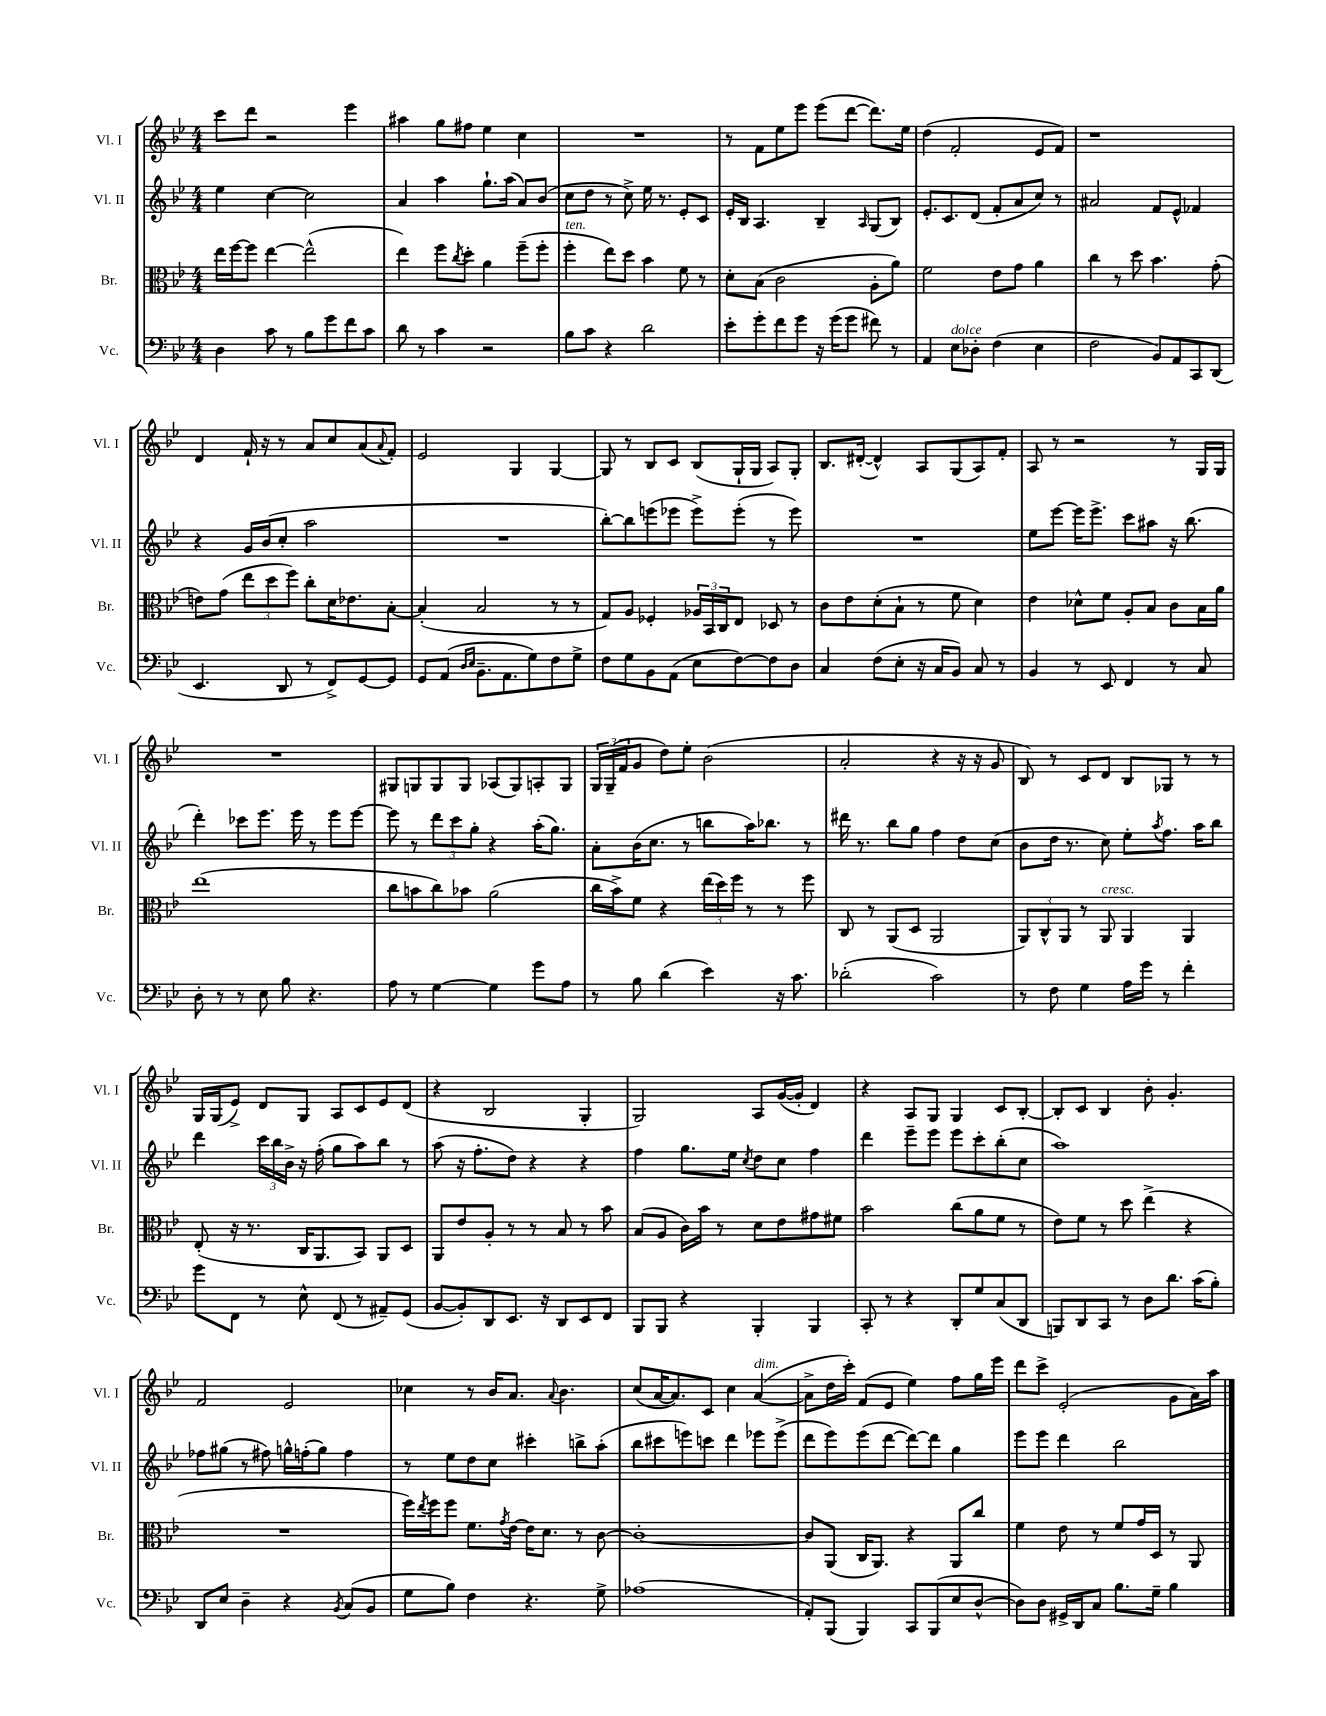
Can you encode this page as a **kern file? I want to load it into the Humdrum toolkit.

**kern	**kern	**kern	**kern
*staff4	*staff3	*staff2	*staff1
*clefF4	*clefC3	*clefG2	*clefG2
*k[b-e-]	*k[b-e-]	*k[b-e-]	*k[b-e-]
*M4/4	*M4/4	*M4/4	*M4/4
4D\	16ee-\LL	4ee-\	8ccc\L
.	[16ff\J	.	.
.	8ff\]J	.	8ddd\J
8c\	[4ee-\	[4cc\	2r
8r	.	.	.
8B-\L	(2ee-^^\]	2cc\]	.
8g\	.	.	.
8f\	.	.	4eee-\
8c\J	.	.	.
=	=	=	=
8d\	4ee-\)	4a/	4aa#\
8r	.	.	.
4c\	8ff\L	4aa\	8gg\L
.	8qcc/	.	.
.	8dd'\J	.	8ff#\J
2r	4a\	8.gg`\L	4ee-\
.	.	(16aa\Jk	.
.	(8ff~\L	8a/L)	4cc\
.	8ff'\J	(8b-/J	.
=	=	=	=
8B-\L	4ff'\	8cc\L	1r
8c\J	.	8dd\J	.
4r	8ee-\L)	8r	.
.	8dd\J	8cc^\)	.
2d\	4b-\	16ee-\	.
.	.	8.r	.
.	8f\	8e-'/L	.
.	8r	8c/J	.
=	=	=	=
8e-'\L	8d'\L	16e-'/LL	8r
.	.	16B-/JJ	.
8g'\	(8B-\J	4.A/	8f\L
8f\	2c\	.	8ee-\
8g\J	.	.	8eee-\J
16r	.	4B-~/	(8eee-\L
(16g\LK	.	.	.
8g\J	.	.	[8ddd\J
.	.	16qqA/	.
8f#\)	8A'\L	(8G/L	8.ddd\]L)
8r	8a\J)	8B-/J)	.
.	.	.	16ee-\Jk
=	=	=	=
4AA/	2f\	8.e-'/L	(4dd\
.	.	8.c/	.
8E-\L	.	.	2f'/
8D-'\J	.	(8d/J	.
(4F\	8e-\L	8f'/L	.
.	8g\J	8a/	.
4E-\	4a\	8cc/J)	8e-/L
.	.	8r	8f/J)
=	=	=	=
2F\	4cc\	2a#/	1r
.	8r	.	.
.	8dd\	.	.
8BB-/L)	4.b-\	8f/L	.
8AA/	.	8e-^^/J	.
8CC/	.	4f-/	.
(8DD/J	(8g'\	.	.
=	=	=	=
4.EE-/	8e\L)	4r	4d/
.	(8g\J	.	.
.	12ee-\L	16g/LL	16f`/
.	.	(16b-/J	16r
.	12dd\	.	.
8DD/	.	8cc'/J	8r
.	12ff\J)	.	.
8r	8cc'\L	2aa\	8a/L
8FF^/L)	16d\K	.	8cc/
.	8.e-\	.	.
[8GG/	.	.	(8a/
.	.	.	8qqa/
8GG/]J	[8B-'\J	.	8f'/J)
=	=	=	=
8GG/L	(4B-'/]	1r	2e-/
(8AA/J	.	.	.
16qqD/LL	.	.	.
16qqE-/JJ	.	.	.
8.BB-~\L	2B-/	.	.
8.AA\	.	.	.
.	.	.	4G/
8G\)	.	.	.
8F\	8r	.	[4G/
8G^\J	8r	.	.
=	=	=	=
8F\L	8G/L)	[8bb-'\L)	8G/]
8G\	8A/J	8bb-\]	8r
8BB-\	4F-'/	(8eee\	8B-/L
(8AA\J	.	8eee-\J	8c/J
8E-\L	24A-/LL	8eee-^\L)	(8B-/L
.	24BB-/	.	.
.	24C/J	.	.
[8F\)	8E-/J	(8eee-'\J	16G`/L
.	.	.	16G/JJ
8F\]	8D-/	8r	8A/L)
8D\J	8r	8eee-\)	8G'/J
=	=	=	=
4C/	8c\L	1r	8.B-/L
.	8e-\	.	.
.	.	.	([16d#'/Jk
(8F\L	(8d'\	.	4d#^^/])
8E-'\J	8B-`\J	.	.
16r	8r	.	8A/L
16C/LK	.	.	.
8BB-/J)	8f\	.	(8G/
8C/	4d\)	.	8A/)
8r	.	.	8f'/J
=	=	=	=
4BB-/	4e-\	8ee-\L	8A/
.	.	[8eee-\J	8r
8r	8d-^^\L	16eee-\]LK	2r
.	.	8.eee-^\J	.
8EE-/	8f\J	.	.
4FF/	8A'/L	8ccc\L	.
.	8B-/J	8aa#\J	.
8r	8c\L	16r	8r
.	.	(8.bb-\	.
8C/	16B-\L	.	16G/LL
.	16a\JJ	.	16G/JJ
=	=	=	=
8D'\	(1ee-	4ddd'\)	1r
8r	.	.	.
8r	.	8ccc-\L	.
8E-\	.	8.eee-\J	.
8B-\	.	.	.
.	.	16eee-\	.
4.r	.	8r	.
.	.	8eee-\L	.
.	.	[8eee-\J	.
=	=	=	=
8A\	8cc\L	8eee-\]	8G#/L
8r	8b\	8r	8G/
[4G\	8cc\)	12ddd\L	8G/
.	.	12ccc\	.
.	8b-\J	.	8G/J
.	.	12gg'\J	.
4G\]	(2a\	4r	(8A-/L
.	.	.	8G/)
8g\L	.	(16aa'\LK	8A'/
.	.	8.gg\J)	.
8A\J	.	.	8G/J
=	=	=	=
8r	16cc\LL	8a'\L	24G/LL
.	.	.	(24G~/
.	16b-^\J)	.	.
.	.	.	24f/J
8B-\	8f\J	(16b-\K	8g/J
.	.	8.cc\J	.
(4d\	4r	.	8dd\L)
.	.	8r	8ee-'\J
4e-\)	(24ee-\LL	8bb\L	(2b-\
.	24dd\)	.	.
.	24ff\JJ	.	.
.	8r	16aa\K)	.
.	.	8.bb-\J	.
16r	8r	.	.
8.c\	.	.	.
.	8ff\	8r	.
=	=	=	=
(2d-'\	8C/	16ddd#\	2a'/
.	.	8.r	.
.	8r	.	.
.	(8AA/L	8bb-\L	.
.	8D/J	8gg\J	.
2c\)	2AA/	4ff\	4r
.	.	8dd\L	16r
.	.	.	16r
.	.	(8cc\J	8g/
=	=	=	=
8r	12AA/L)	8b-\L	8B-/)
.	12C^^/	.	.
8F\	.	16dd\Jk	8r
.	12AA/J	.	.
.	.	8.r	.
4G\	8r	.	8c/L
.	8AA/	8cc\)	8d/J
16A\LL	4AA/	8ee-'\L	8B-/L
16g\JJ	.	.	.
.	.	8qaa/	.
8r	.	8.ff\J	8G-/J
4f'\	4AA/	.	8r
.	.	16aa\LK	.
.	.	8bb-\J	8r
=	=	=	=
8g\L	(8E-'/	4ddd\	16G/LL
.	.	.	(16G/J
8FF\J	16r	.	8e-^/J)
.	8.r	.	.
8r	.	24ccc\LL	8d/L
.	.	24bb-\	.
.	.	24b-^\JJ	.
8E-^^\	16C/LK	16r	8G/J
.	8.AA/	(16ff'\	.
(8FF/	.	8gg\L	8A/L
8r	8BB-/J)	8aa\)	8c/
8AA#~/L)	8AA/L	8bb-\J	8e-/
(8GG/J	8D/J	8r	(8d/J
=	=	=	=
[8BB-/L	8AA/L	(8aa\	4r
8BB-'/])	8e-/	16r	.
.	.	8.ff'\L	.
8DD/	8A'/J	.	2B-/
8.EE-/J	8r	8dd\J)	.
.	8r	4r	.
16r	.	.	.
8DD/L	8B-/	.	.
8EE-/	8r	4r	4G'/
8FF/J	8b-\	.	.
=	=	=	=
8BBB-/L	(8B-/L	4ff\	2G/)
8BBB-/J	8A/J	.	.
4r	16c\LL)	8.gg\L	.
.	16b-\JJ	.	.
.	8r	.	.
.	.	16ee-\Jk	.
.	.	8qcc/	.
4BBB-'/	8d\L	8dd\L	8A/L
.	8e-\	8cc\J	([16g/L
.	.	.	16g'/]JJ
4BBB-/	8g#\	4ff\	4d/)
.	8f#\J	.	.
=	=	=	=
8CC'/	2b-\	4ddd\	4r
8r	.	.	.
4r	.	8eee-~\L	8A/L
.	.	8eee-\J	8G/J
8DD'/L	(8cc\L	8eee-\L	4G/
8G/	8a\	8ccc'\	.
(8C/	8f\J	(8bb-'\	8c/L
8DD/J	8r	8cc\J	[8B-'/J
=	=	=	=
8BBB/L)	8e-\L)	1aa)	8B-'/]L
8DD/	8f\J	.	8c/J
8CC/J	8r	.	4B-/
8r	8dd\	.	.
8D\L	(4ee-^\	.	8b-'\
8.d\J	.	.	4.g'/
.	4r	.	.
(16c\LK	.	.	.
8B-'\J)	.	.	.
=	=	=	=
8DD/L	1r	8ff-\L	2f/
8E-/J	.	(8gg#\J	.
4D~\	.	8r	.
.	.	8ff#\)	.
4r	.	16gg^^\LL	2e-/
.	.	(16ff'\J	.
.	.	8gg\J)	.
8qBB-/	.	.	.
(8C/L	.	4ff\	.
8BB-/J	.	.	.
=	=	=	=
8G\L	16ff\LL)	8r	4cc-\
.	8qee-/	.	.
.	16ff\J	.	.
8B-\J)	8ff\J	8ee-\L	.
4F\	8.f\L	8dd\	8r
.	.	8cc\J	16b-/LK
.	8qg/	.	.
.	[16e-\Jk	.	8.a/J
4.r	16e-\]LK	4ccc#'\	.
.	8.d\J	.	.
.	.	.	8qqa/
.	.	.	4.b-\
.	8r	8bb^\L	.
8G^\	[8c\	(8aa'\J	.
=	=	=	=
(1A-	1c'_	8bb-\L	(8cc/L
.	.	8ccc#\	[16a/K
.	.	.	8.a/])
.	.	8eee\)	.
.	.	8ccc\J	8c/J
.	.	4ddd\	4cc\
.	.	8eee-\L	([4a/
.	.	(8eee-^\J	.
=	=	=	=
8AA'/L)	8c/]L	8ddd\L	8a^\]L
(8BBB-/J	(8AA/J	8eee-\)	16dd\L
.	.	.	16ccc'\JJ)
4BBB-/)	16C/LK	(8eee-\	(8f/L
.	8.AA/J)	.	.
.	.	[8ddd\J	8e-/J
8CC/L	4r	8ddd\_L)	4ee-\)
(8BBB-/	.	8ddd\]J	.
8E-/	8AA/L	4gg\	8ff\L
[8D^^/J	8cc/J	.	16gg\L
.	.	.	16eee-\JJ
=	=	=	=
8D\]L)	4f\	8eee-\L	8ddd\L
8D\J	.	8eee-\J	8ccc^\J
16GG#^/LL	8e-\	4ddd\	(2e-'/
16DD/J	.	.	.
8C/J	8r	.	.
8.B-\L	8f/L	2bb-\	.
.	16g/L	.	.
16G~\Jk	16D/JJ	.	.
4B-\	8r	.	8g\L
.	8AA/	.	16a\L)
.	.	.	16aa\JJ
==	==	==	==
*-	*-	*-	*-
